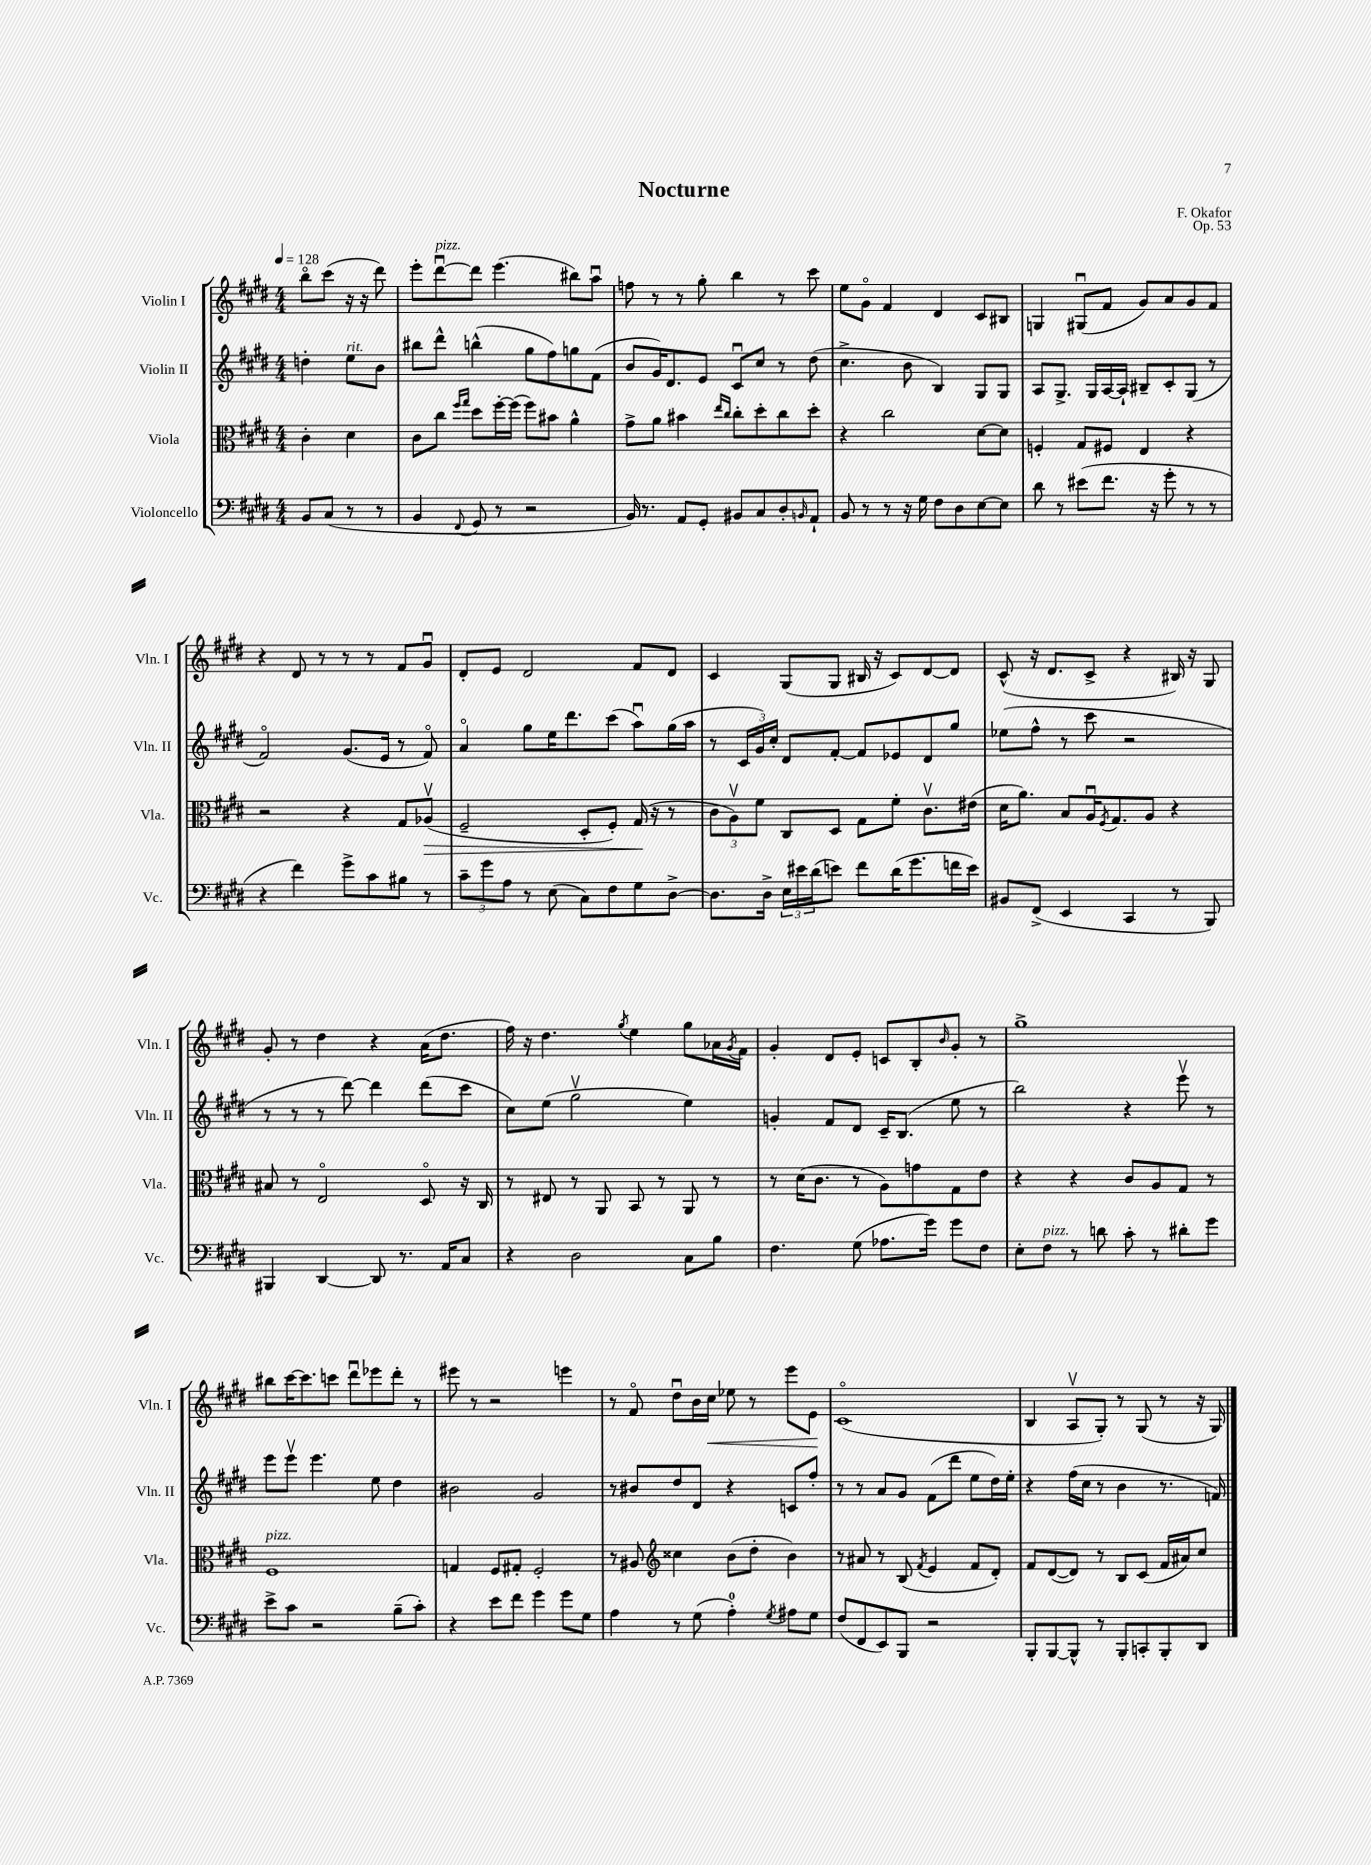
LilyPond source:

\header { title = "Nocturne" composer = "F. Okafor" opus = "Op. 53" }
<<
\new StaffGroup <<
\new Staff = "s0" \with { instrumentName = "Violin I" shortInstrumentName = "Vln. I" } {
    \clef treble \key e \major \numericTimeSignature \time 4/4 \partial 2 \tempo 4 = 128
    b''8\flageolet cis'''8( r16 r16 dis'''8) |
    e'''8-. dis'''8~\downbow^\markup { \italic "pizz." } dis'''8 e'''4.( bis''8) a''8\downbow |
    f''8 r8 r8 gis''8-. b''4 r8 cis'''8 |
    e''8 gis'8\flageolet fis'4 dis'4 cis'8 bis8 |
    g4 gis8\downbow( fis'8 gis'8) a'8 gis'8 fis'8 |
    r4 dis'8 r8 r8 r8 fis'8 gis'8\downbow |
    dis'8-. e'8 dis'2 fis'8 dis'8 |
    cis'4 gis8( gis8 bis16 r16 cis'8) dis'8~ dis'8 |
    cis'8-^( r16 dis'8. cis'8-> r4 bis16) r16 gis8 |
    gis'8-. r8 dis''4 r4 a'16( dis''8. |
    fis''16) r16 dis''4. \acciaccatura { gis''8 } e''4 gis''8 aes'16 \acciaccatura { gis'8 } fis'16 |
    gis'4-. dis'8 e'8-. c'8 b8-. \grace { b'16 } gis'8-. r8 |
    gis''1-> |
    bis''8 cis'''16~ cis'''8. c'''8 dis'''8\downbow ees'''8 dis'''8-. r8 |
    eis'''8 r8 r2 e'''4 |
    r8 fis'8\flageolet dis''8\downbow b'16 cis''16\< ees''8 r8 e'''8 e'8\! |
    cis'1\flageolet( |
    b4 a8\upbow gis8-.) r8 gis8( r8 r16 gis16) \bar "|." |
}
\new Staff = "s1" \with { instrumentName = "Violin II" shortInstrumentName = "Vln. II" } {
    \clef treble \key e \major \numericTimeSignature \time 4/4 \partial 2
    d''4-. e''8^\markup { \italic "rit." } b'8 |
    bis''8 dis'''8-^ b''4-^( gis''8 fis''8) g''8 fis'8( |
    b'8 gis'16) dis'8. e'8 cis'8\downbow cis''8 r8 dis''8( |
    cis''4.-> b'8 b4) gis8 gis8 |
    a8 gis8.-> gis16 a16~ a16-! bis8-- cis'8-. gis8( r8 |
    fis'2\flageolet) gis'8.( e'16 r8 fis'8\flageolet) |
    a'4\flageolet gis''8 e''16 dis'''8. cis'''8( a''8\downbow) gis''16( a''16 |
    r8 \tuplet 3/2 { cis'16 gis'16) cis''16-. } dis'8 fis'8~-. fis'8 ees'8 dis'8 gis''8 |
    ees''8( fis''8-^ r8 cis'''8 r2 |
    r8 r8 r8 dis'''8~) dis'''4 dis'''8( cis'''8 |
    cis''8) e''8( gis''2\upbow e''4) |
    g'4-. fis'8 dis'8 cis'16-- b8.( e''8 r8 |
    b''2) r4 e'''8\upbow r8 |
    e'''8 e'''8\upbow e'''4. e''8 dis''4 |
    bis'2 gis'2 |
    r8 bis'8 dis''8 dis'8 r4 c'8 fis''8-. |
    r8 r8 a'8 gis'8 fis'8( dis'''8 e''8 dis''16) e''16-. |
    r4 fis''16( cis''16 r8 b'4 r8. f'16) \bar "|." |
}
\new Staff = "s2" \with { instrumentName = "Viola" shortInstrumentName = "Vla." } {
    \clef alto \key e \major \numericTimeSignature \time 4/4 \partial 2
    cis'4-. dis'4 |
    cis'8 cis''8 \grace { fis''16 gis''16 } dis''8 fis''16~-. fis''16( fis''8) bis'8 a'4-^ |
    gis'8-> a'8 bis'4 \grace { e''16 cis''16 } cis''8-. dis''8-. cis''8 dis''8-. |
    r4 cis''2 dis'8~ dis'8 |
    f4-. gis8 fis8 e4 r4 |
    r2 r4 gis8 aes8\upbow\>( |
    fis2-- dis8-. fis8-.) gis16\!( r16 r8 |
    \tuplet 3/2 { cis'8 a8\upbow) fis'8 } cis8 dis8 gis8 fis'8-. cis'8.\upbow eis'16( |
    dis'16 a'8.) b8 a16\downbow \acciaccatura { fis8 } gis8. a8 r4 |
    bis8 r8 e2\flageolet dis8\flageolet r16 cis16 |
    r8 eis8 r8 a,8 b,8 r8 a,8 r8 |
    r8 dis'16( cis'8. r8 a8) g'8 gis8 e'8 |
    r4 r4 cis'8 a8 gis8 r8 |
    fis1^\markup { \italic "pizz." } |
    g4 fis8 gis8-. fis2-. |
    r8 ais8 \clef treble cisis''4 b'8( dis''8-. b'4) |
    r8 ais'8 r8 b8( \acciaccatura { fis'8 } e'4 fis'8 dis'8-.) |
    fis'8 dis'8~( dis'8) r8 b8 cis'8( fis'16 ais'16) cis''8 \bar "|." |
}
\new Staff = "s3" \with { instrumentName = "Violoncello" shortInstrumentName = "Vc." } {
    \clef bass \key e \major \numericTimeSignature \time 4/4 \partial 2
    b,8 cis8( r8 r8 |
    b,4 \appoggiatura { fis,8 } gis,8 r8 r2 |
    b,16) r8. a,8 gis,8-. bis,8 cis8 dis8-. \grace { b,16 } a,8-! |
    b,8 r8 r8 r16 gis16 fis8 dis8 e8~ e8 |
    dis'8 r8 eis'8( fis'8. r16 gis'8-. r8 r8 |
    r4 fis'4) gis'8-> cis'8 bis8 r8 |
    \tuplet 3/2 { cis'8-- gis'8 a8 } r8 e8( cis8) fis8 gis8 dis8~-> |
    dis8. dis16-> \tuplet 3/2 { e16 eis'16 dis'16( } e'8) fis'8 dis'16( gis'8. f'16 e'16) |
    bis,8 fis,8->( e,4 cis,4 r8 b,,8) |
    bis,,4 dis,4~ dis,8 r8. a,16 cis8 |
    r4 dis2 cis8 b8 |
    fis4. gis8( aes8. gis'16) gis'8 fis8 |
    e8-. fis8^\markup { \italic "pizz." } r8 d'8 cis'8-. r8 dis'8-. gis'8 |
    e'8-> cis'8 r2 b8--( cis'8-.) |
    r4 e'8 fis'8 gis'4 gis'8 gis8 |
    a4 r8 gis8( a4-0-.) \acciaccatura { gis8 } ais8 gis8 |
    fis8( fis,8 e,8) b,,8 r2 |
    b,,8-. b,,8~ b,,8-^ r8 b,,8-. c,8-. b,,8-. dis,8 \bar "|." |
}
>>
>>
\layout { \context { \Score \remove "Bar_number_engraver" } }
